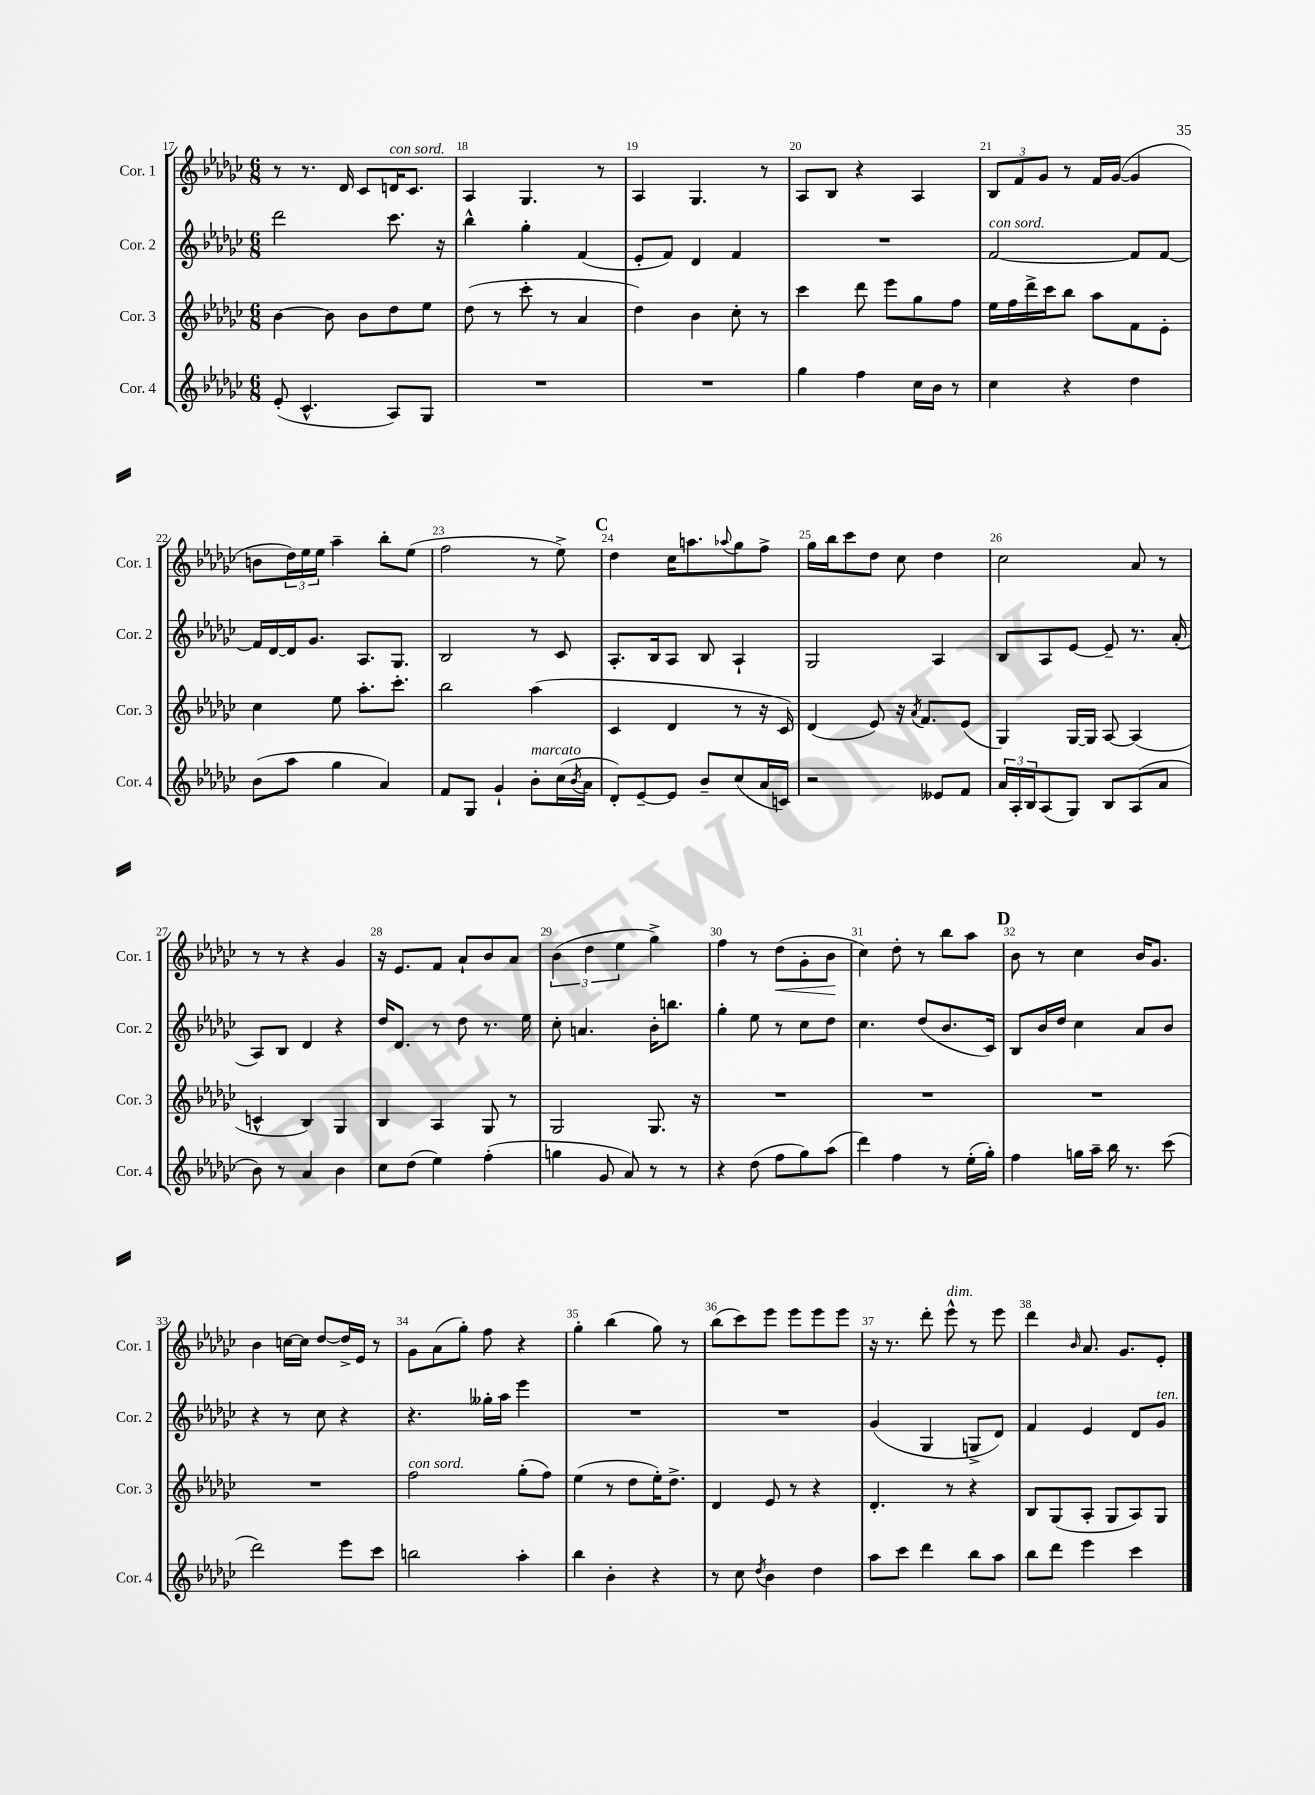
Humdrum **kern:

**kern	**kern	**kern	**kern	**dynam
*part4	*part3	*part2	*part1	*part1
*staff4	*staff3	*staff2	*staff1	*staff1
*I"Cor. 4	*I"Cor. 3	*I"Cor. 2	*I"Cor. 1	*
*I'Cor. 4	*I'Cor. 3	*I'Cor. 2	*I'Cor. 1	*
*clefG2	*clefG2	*clefG2	*clefG2	*
*k[b-e-a-d-g-c-]	*k[b-e-a-d-g-c-]	*k[b-e-a-d-g-c-]	*k[b-e-a-d-g-c-]	*
*M6/8	*M6/8	*M6/8	*M6/8	*
=17	=17	=17	=17	=17
(8e-'/	[4b-\	2ddd-\	8r	.
4.c-^^/	.	.	8.r	.
.	8b-\]	.	.	.
.	.	.	16d-/	.
.	8b-\L	.	8c-/L	.
!	!	!	!LO:TX:a:i:t=con sord.	!
8A-/L)	8dd-\	8.ccc-\	16dn/K	.
.	.	.	8.c-/J	.
8G-/J	8ee-\J	.	.	.
.	.	16r	.	.
=18	=18	=18	=18	=18
2.r	(8dd-\	4bb-^^\	4A-/	.
.	8r	.	.	.
.	8ccc-'\	4gg-'\	4.G-/	.
.	8r	.	.	.
.	4a-/	(4f/	.	.
.	.	.	8r	.
=19	=19	=19	=19	=19
2.r	4dd-\)	8e-'/L	4A-/	.
.	.	8f/J)	.	.
.	4b-\	4d-/	4.G-/	.
.	8cc-'\	4f/	.	.
.	8r	.	8r	.
=20	=20	=20	=20	=20
4gg-\	4ccc-\	2.r	8A-/L	.
.	.	.	8B-/J	.
4ff\	8ddd-\	.	4r	.
.	8eee-\L	.	.	.
16cc-\LL	8gg-\	.	4A-/	.
16b-\JJ	.	.	.	.
8r	8ff\J	.	.	.
=21	=21	=21	=21	=21
!	!	!LO:TX:a:i:t=con sord.	!	!
4cc-\	16ee-\LL	[2f/	12B-/L	.
.	16ff\	.	.	.
.	.	.	12f/	.
.	16ddd-^\	.	.	.
.	.	.	12g-/J	.
.	16ccc-\J	.	.	.
4r	8bb-\J	.	8r	.
.	8aa-\L	.	16f/LL	.
.	.	.	([16g-/JJ	.
4dd-\	8f\	8f/L]	4g-/]	.
.	8e-'\J	[8f/J	.	.
!!LO:LB:g=z
=22	=22	=22	=22	=22
(8b-\L	4cc-\	16f/LL]	8bn\L	.
.	.	[16d-/	.	.
8aa-\J	.	16d-/J]	24dd-\L)	.
.	.	.	24ee-\	.
.	.	8.g-/J	.	.
.	.	.	24ee-\JJ	.
4gg-\	8ee-\	.	4aa-~\	.
.	8.aa-'\L	8.A-/L	.	.
4a-/)	.	.	8bb-'\L	.
.	8.ccc-'\J	8.G-/J	.	.
.	.	.	(8ee-\J	.
=23	=23	=23	=23	=23
8f/L	2bb-\	2B-/	2ff\	.
8G-/J	.	.	.	.
4g-`/	.	.	.	.
!LO:TX:a:i:t=marcato	!	!	!	!
8b-'\L	(4aa-\	8r	8r	.
(16cc-\L	.	8c-/	8ee-^\)	.
8qb-/	.	.	.	.
16a-\JJ	.	.	.	.
!!LO:REH:place=s1:t=C
=24	=24	=24	=24	=24
8d-'/L)	4c-/	8.A-'/L	4dd-\	.
[8e-~/	.	.	.	.
.	.	16B-/k	.	.
8e-/J]	4d-/	8A-/J	16cc-\KL	.
.	.	.	8.aan\	.
8b-~/L	.	8B-/	.	.
.	.	.	8qqaa-X/	.
(8cc-/	8r	4A-`/	8gg-\	.
16a-/L	16r	.	8ff^\J	.
16cn/JJ)	16c-/)	.	.	.
=25	=25	=25	=25	=25
2r	(4d-/	2G-/	16gg-\LL	.
.	.	.	16bb-\J	.
.	.	.	8ccc-\	.
.	8e-/)	.	8dd-\J	.
.	16r	.	8cc-\	.
.	8qa-/	.	.	.
.	8.f/L	.	.	.
8e--X/L	.	4A-/	4dd-\	.
8f/J	(8e-/J	.	.	.
=26	=26	=26	=26	=26
24a-/LL	4G-/)	8B-/L	2cc-\	.
24A-'/	.	.	.	.
24B-/J	.	.	.	.
(8A-/	.	8A-/	.	.
8G-/J)	[16G-/LL	[8e-/J	.	.
.	16G-/JJ]	.	.	.
8B-/L	[8A-/	8e-~/]	.	.
(8A-/	(4A-/]	8.r	8a-/	.
8a-/J	.	.	8r	.
.	.	(16a-'/	.	.
!!LO:LB:g=z
=27	=27	=27	=27	=27
8b-\)	4cn^^/	8A-/L)	8r	.
8r	.	8B-/J	8r	.
4a-/	4B-/)	4d-/	4r	.
4b-\	4G-/	4r	4g-/	.
=28	=28	=28	=28	=28
8cc-\L	4B-/	16dd-/KL	16r	.
.	.	8.d-/J	8.e-/L	.
(8dd-\J	.	.	.	.
4ee-\)	4A-/	8r	8f/J	.
.	.	8dd-\	8a-`/L	.
(4ff'\	8G-/	8.r	8b-/	.
.	8r	.	8a-/J	.
.	.	16ee-\	.	.
=29	=29	=29	=29	=29
4ggn\	2G-/	8cc-'\	(6b-\	.
.	.	4.an/	.	.
.	.	.	6dd-\	.
8g-/	.	.	.	.
.	.	.	6ee-\	.
8a-/)	.	.	.	.
8r	8.G-/	16b-'\KL	4gg-^\)	.
.	.	8.bbn\J	.	.
8r	.	.	.	.
.	16r	.	.	.
=30	=30	=30	=30	=30
4r	2.r	4gg-'\	4ff\	.
(8dd-\	.	8ee-\	8r	.
!	!	!	!	!LO:HP:b
8ff\L	.	8r	(8dd-\L	<
8gg-\)	.	8cc-\L	8g-'\	.
(8aa-\J	.	8dd-\J	8b-\J	.
.	.	.	.	[
=31	=31	=31	=31	=31
4ddd-\)	2.r	4.cc-\	4cc-\)	.
4ff\	.	.	8dd-'\	.
.	.	(8dd-/L	8r	.
8r	.	8.b-/	8bb-\L	.
(16ee-'\LL	.	.	8aa-\J	.
16gg-'\JJ)	.	16c-/Jk)	.	.
!!LO:REH:place=s1:t=D
=32	=32	=32	=32	=32
4ff\	2.r	8B-/L	8b-\	.
.	.	16b-/L	8r	.
.	.	16dd-/JJ	.	.
16ggn\LL	.	4cc-\	4cc-\	.
16aa-~\JJ	.	.	.	.
16bb-\	.	.	.	.
8.r	.	.	.	.
.	.	8a-/L	16b-/KL	.
.	.	.	8.g-/J	.
(8ccc-\	.	8b-/J	.	.
!!LO:LB:g=z
=33	=33	=33	=33	=33
2ddd-\)	2.r	4r	4b-\	.
.	.	8r	[16ccn\LL	.
.	.	.	16cc\JJ]	.
.	.	8cc-\	[8dd-/L	.
8eee-\L	.	4r	16dd-^/L]	.
.	.	.	16e-/JJ	.
8ccc-\J	.	.	8r	.
=34	=34	=34	=34	=34
!	!LO:TX:a:i:t=con sord.	!	!	!
2bbn\	2ff\	4.r	8g-\L	.
.	.	.	(8a-\	.
.	.	.	8gg-'\J)	.
.	.	16gg--X'\LL	8ff\	.
.	.	16aa-\JJ	.	.
4aa-'\	(8gg-'\L	4eee-\	4r	.
.	8ff\J)	.	.	.
=35	=35	=35	=35	=35
4bb-\	(4ee-\	2.r	4gg-'\	.
4b-'\	8r	.	(4bb-\	.
.	8dd-\L	.	.	.
4r	16ee-'\K)	.	8gg-\)	.
.	8.dd-^\J	.	.	.
.	.	.	8r	.
=36	=36	=36	=36	=36
8r	4d-/	2.r	(8bb-\L	.
8cc-\	.	.	8ccc-\)	.
8qdd-/	.	.	.	.
4b-\	8e-/	.	8eee-\J	.
.	8r	.	8eee-\L	.
4dd-\	4r	.	8eee-\	.
.	.	.	8eee-\J	.
=37	=37	=37	=37	=37
8aa-\L	4.d-'/	(4g-/	16r	.
.	.	.	8.r	.
8ccc-\J	.	.	.	.
4ddd-\	.	4G-/	8ddd-'\	.
!	!	!	!LO:TX:a:i:t=dim.	!
.	8r	.	8eee-^^\	.
8bb-\L	4r	8Gn^/L	8r	.
8aa-\J	.	8d-/J)	8eee-\	.
=38	=38	=38	=38	=38
8bb-\L	8B-/L	4f/	4ddd-\	.
8ddd-\J	(8G-/	.	.	.
.	.	.	16qqb-/	.
4eee-\	8A-'/J	4e-/	8.a-/	.
.	8G-/L	.	.	.
.	.	.	8.g-/L	.
4ccc-\	8A-/)	8d-/L	.	.
!	!	!LO:TX:a:i:t=ten.	!	!
.	8G-/J	8g-/J	8e-'/J	.
==	==	==	==	==
*-	*-	*-	*-	*-
